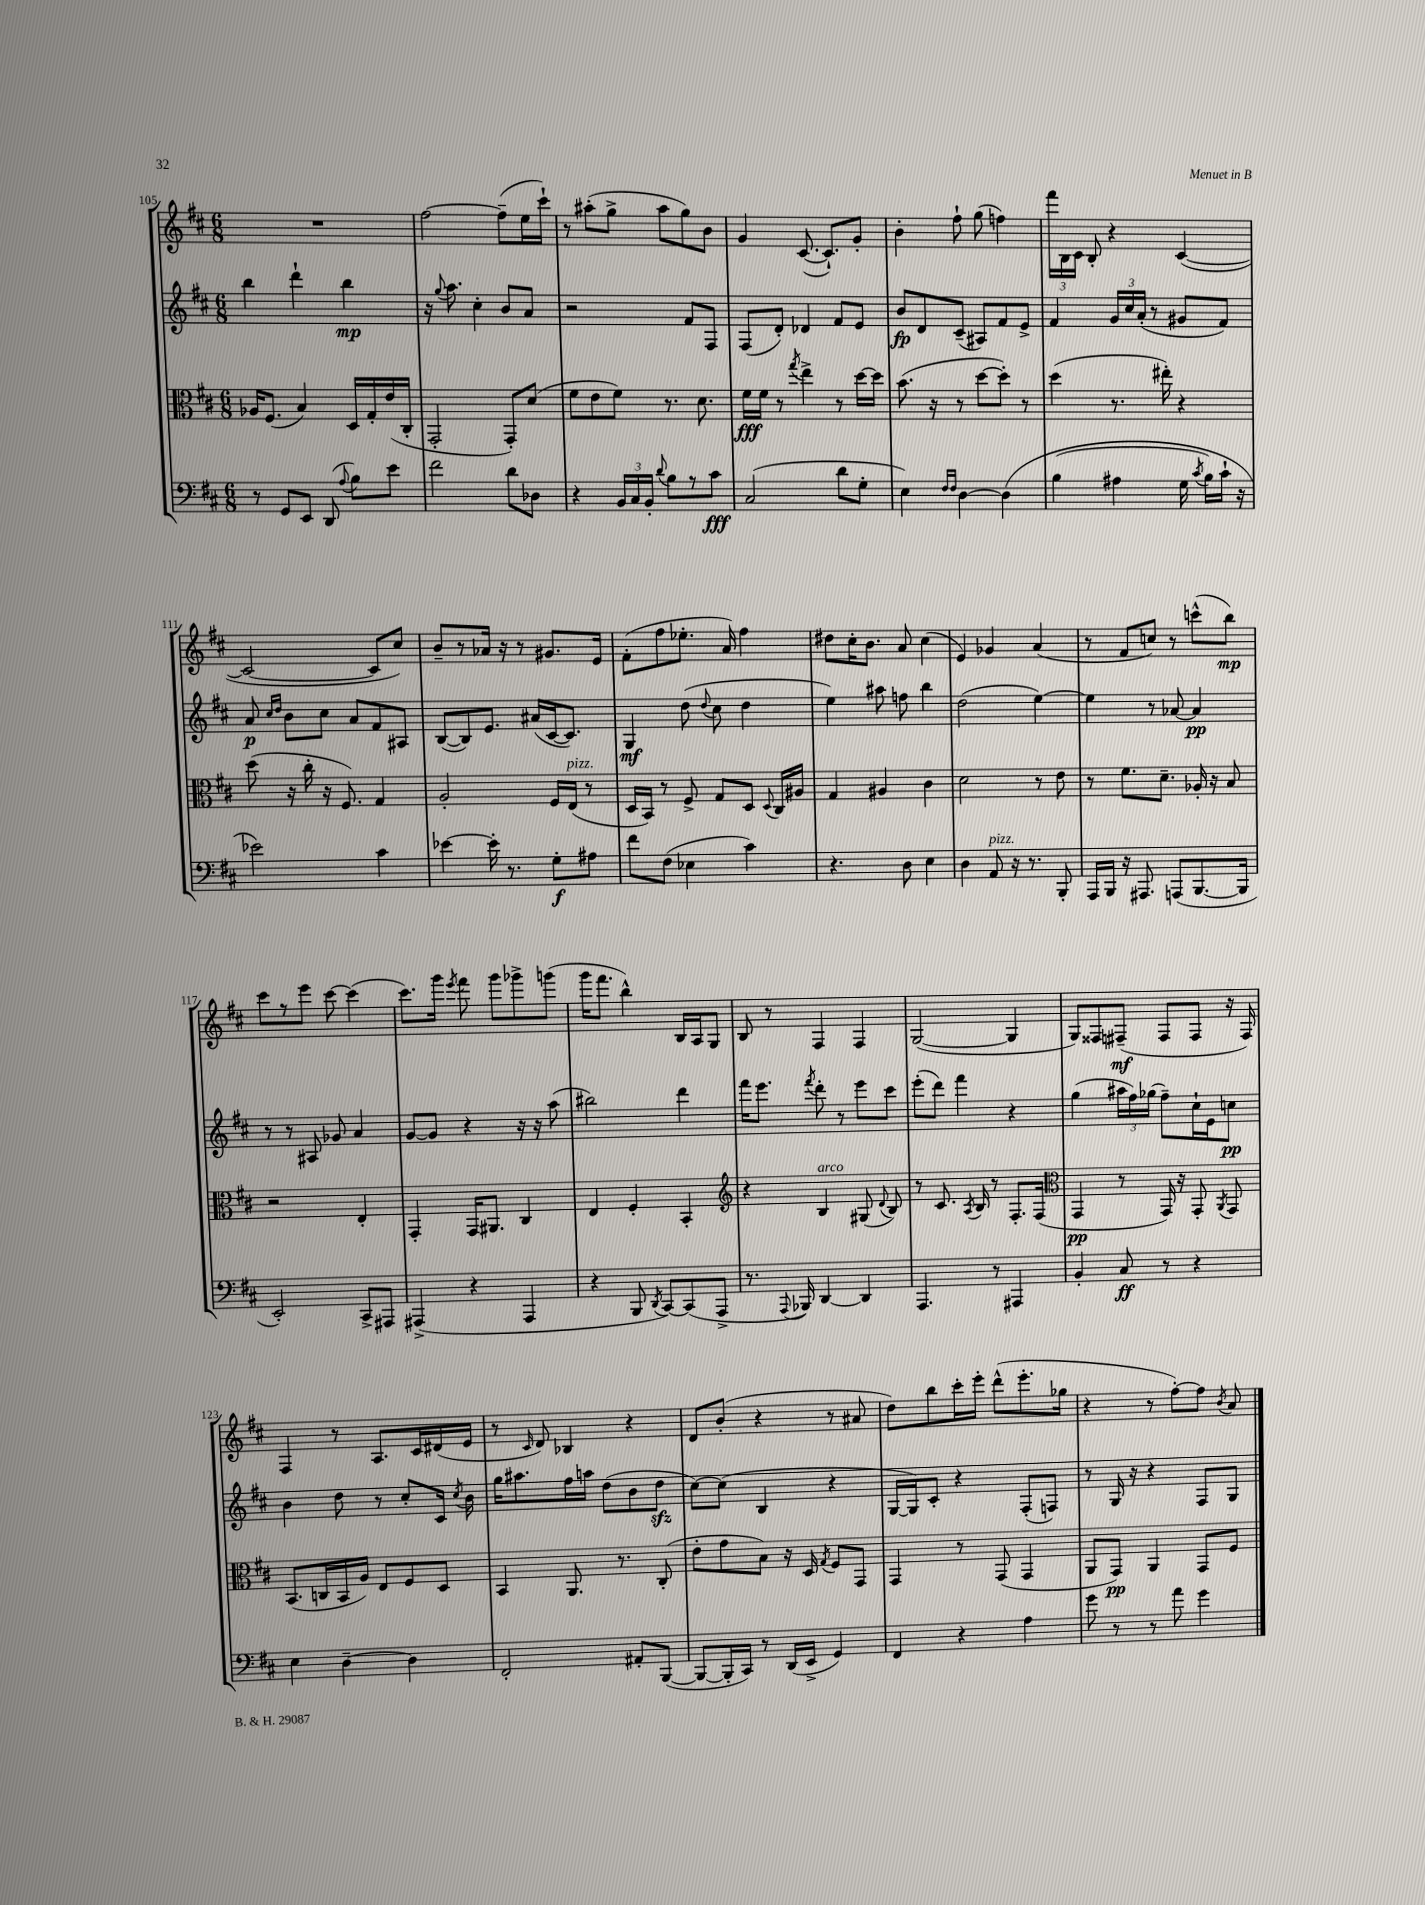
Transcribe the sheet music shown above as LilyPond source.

<<
\new StaffGroup <<
\new Staff = "s0" {
    \clef treble \key d \major \numericTimeSignature \time 6/8
    \autoBeamOff R2. |
    fis''2~ fis''8[--( e''16 cis'''16]-!) |
    r8 ais''8[-.( g''8]-> ais''8[ g''8) b'8] |
    g'4 cis'8.~( cis'8.[-!) g'8]-. |
    b'4-. fis''8-! g''8( f''4) |
    \tuplet 3/2 { fis'''16[ b16 cis'16] } b8-. r4 cis'4~( |
    cis'2~ cis'8[ cis''8]) |
    b'8[-- r8 aes'16] r16 r8 gis'8.[ e'16] |
    fis'8[-.( fis''8 ees''8.]-. a'16) fis''4 |
    dis''8[ cis''16-. b'8.] a'8 cis''4( |
    e'4) ges'4 a'4( |
    r8 fis'8[ c''8]) r8 c'''8[-^( b''8]\mp) |
    cis'''8[ r8 e'''8] cis'''8~ cis'''4( |
    cis'''8.[) g'''16] \acciaccatura { e'''8 } fis'''8 g'''8[ ges'''8-> g'''8]( |
    g'''16[ fis'''8.] b''4-^) b16[ a16 g8] |
    b8 r8 fis4 fis4 |
    g2~( g4 |
    g8[) fisis8 fis8]--\mf( fis8[ fis8] r16 fis16) |
    fis4 r8 a8.[ cis'16 dis'16( e'16] |
    r8 \grace { cis'16 } d'8) bes4 r4 |
    d'8[ b'8]-.( r4 r8 ais'8 |
    d''8[) b''8 cis'''16-. e'''16]-. d'''8[-^( e'''8.-. ges''16] |
    r4 r8 fis''8[~-.) fis''8] \acciaccatura { b'8 } a'8 \bar "|." |
}
\new Staff = "s1" {
    \clef treble \key d \major \numericTimeSignature \time 6/8
    \autoBeamOff b''4 d'''4-! b''4\mp |
    r16 \appoggiatura { g''8 } a''8. cis''4-. b'8[ a'8] |
    r2 fis'8[ fis8] |
    fis8[( d'8]-.) des'4 fis'8[ e'8] |
    b'8[\fp d'8 cis'8]--( ais8[) fis'8 e'8]-> |
    fis'4 \tuplet 3/2 { g'16[ cis''16 a'16]-.( } r8 gis'8[ fis'8]) |
    a'8\p \grace { cis''16[ d''16] } b'8[ cis''8] a'8[ fis'8 ais8] |
    b8[~( b8) e'8.] ais'16[( cis'16~ cis'8.]) |
    g4\mf d''8( \appoggiatura { d''8 } cis''8 d''4 |
    e''4) ais''8 f''8 b''4 |
    d''2( e''4~) |
    e''4 r8 aes'8~ aes'4\pp |
    r8 r8 ais8 ges'8 a'4 |
    g'8[~ g'8] r4 r16 r16 a''8( |
    bis''2) d'''4 |
    fis'''16[ e'''8.] \acciaccatura { fis'''8 } d'''8-. r8 e'''8[ cis'''8] |
    e'''8[-.( d'''8]) fis'''4 r4 |
    g''4( \tuplet 3/2 { ais''16[ fis''16) ges''16]( } fis''8[--) cis''16-! e'16 c''8]\pp |
    b'4 d''8 r8 cis''8[-. cis'16] \acciaccatura { cis''8 } b'16 |
    g''16[ ais''8. fis''16 a''16] d''8[( b'8 d''8]\sfz |
    cis''8[~) cis''8]( b4 r4 |
    g16[~ g16) cis'8]-. r4 fis8[-.( f8]) |
    r8 g16 r16 r4 fis8[ g8] \bar "|." |
}
\new Staff = "s2" {
    \clef alto \key d \major \numericTimeSignature \time 6/8
    \autoBeamOff aes16[ fis8.]( b4) d16[ g16-. e'16( cis16]-. |
    g,2-. g,8[-.) d'8]( |
    fis'8[ e'8 fis'8]) r8. d'8. |
    fis'16[\fff fis'16] r8 \acciaccatura { g''8 } e''4-> r8 d''16[~ d''16] |
    b'8.( r16 r8 d''8[~ d''8]-.) r8 |
    d''4( r8. eis''16-.) r4 |
    d''8( r16 cis''16-. r16 fis8.) g4 |
    a2-. fis16[ e16]^\markup { \italic "pizz." }( r8 |
    d16[ b,16]) r8 fis8-> g8[ d8] \appoggiatura { d8 } cis16[ ais16] |
    g4 ais4 cis'4 |
    d'2 r8 e'8 |
    r8 fis'8.[ d'8.]-- aes16-. r16 b8 |
    r2 e4-. |
    g,4-. g,16[ ais,8.] cis4 |
    e4 fis4-. b,4-. |
    \clef treble r4 b4^\markup { \italic "arco" } gis8( \appoggiatura { d'8 } b8) |
    r8 cis'8. \acciaccatura { a8 } b16 r8 fis8.[-. fis16]( |
    \clef alto g,4\pp r8 g,16) r16 g,8-. \acciaccatura { a,8 } g,8 |
    b,8.[( c16 b,16 a16]) e8[ fis8 d8] |
    b,4 a,8. r8. cis8-.( |
    e'8[-. g'8 b8]) r16 d16 \acciaccatura { g8 } fis8[ g,8] |
    g,4 r8 g,8( g,4 |
    a,8[ g,8]\pp) a,4 g,8[ fis8] \bar "|." |
}
\new Staff = "s3" {
    \clef bass \key d \major \numericTimeSignature \time 6/8
    \autoBeamOff r8 g,8[ e,8] d,8( \appoggiatura { a8 } b8[) e'8] |
    fis'2 d'8[ des8] |
    r4 \tuplet 3/2 { b,16[ cis16 b,16]-. } \appoggiatura { d'8 } b8[ r8 cis'8]\fff |
    cis2( d'8[ g8]-. |
    e4) \grace { fis16[ fis16] } d4~ d4\( |
    b4( ais4 g16 \acciaccatura { cis'8 } b16[) cis'16]-! r16 |
    ees'2\) cis'4 |
    ees'4~ ees'16-. r8. g8[-.\f ais8] |
    fis'8[ fis8]( ees4 cis'4) |
    r4. d8 e4 |
    d4 a,8^\markup { \italic "pizz." } r16 r8. b,,8-. |
    a,,16[ b,,16] r16 ais,,8. a,,8[( b,,8.~ b,,16] |
    e,2-.) cis,8[-> ais,,8] |
    ais,,4->( r4 ais,,4 |
    r4 b,,8 \acciaccatura { d,8 } cis,8[~) cis,8( a,,8]-> |
    r8. \appoggiatura { a,,8 } bes,,16) d,4~ d,4 |
    a,,4. r8 ais,,4 |
    b,4-. cis8\ff r8 r4 |
    e4 d4~-- d4 |
    fis,2-. ais,8[-. b,,8]~( |
    b,,8[~ b,,16-. cis,16]) r8 d,16[( e,16]-> g,4) |
    fis,4 r4 a4 |
    g'8 r8 r8 a'8 g'4 \bar "|." |
}
>>
>>
\layout { \context { \Score currentBarNumber = #105 } }
